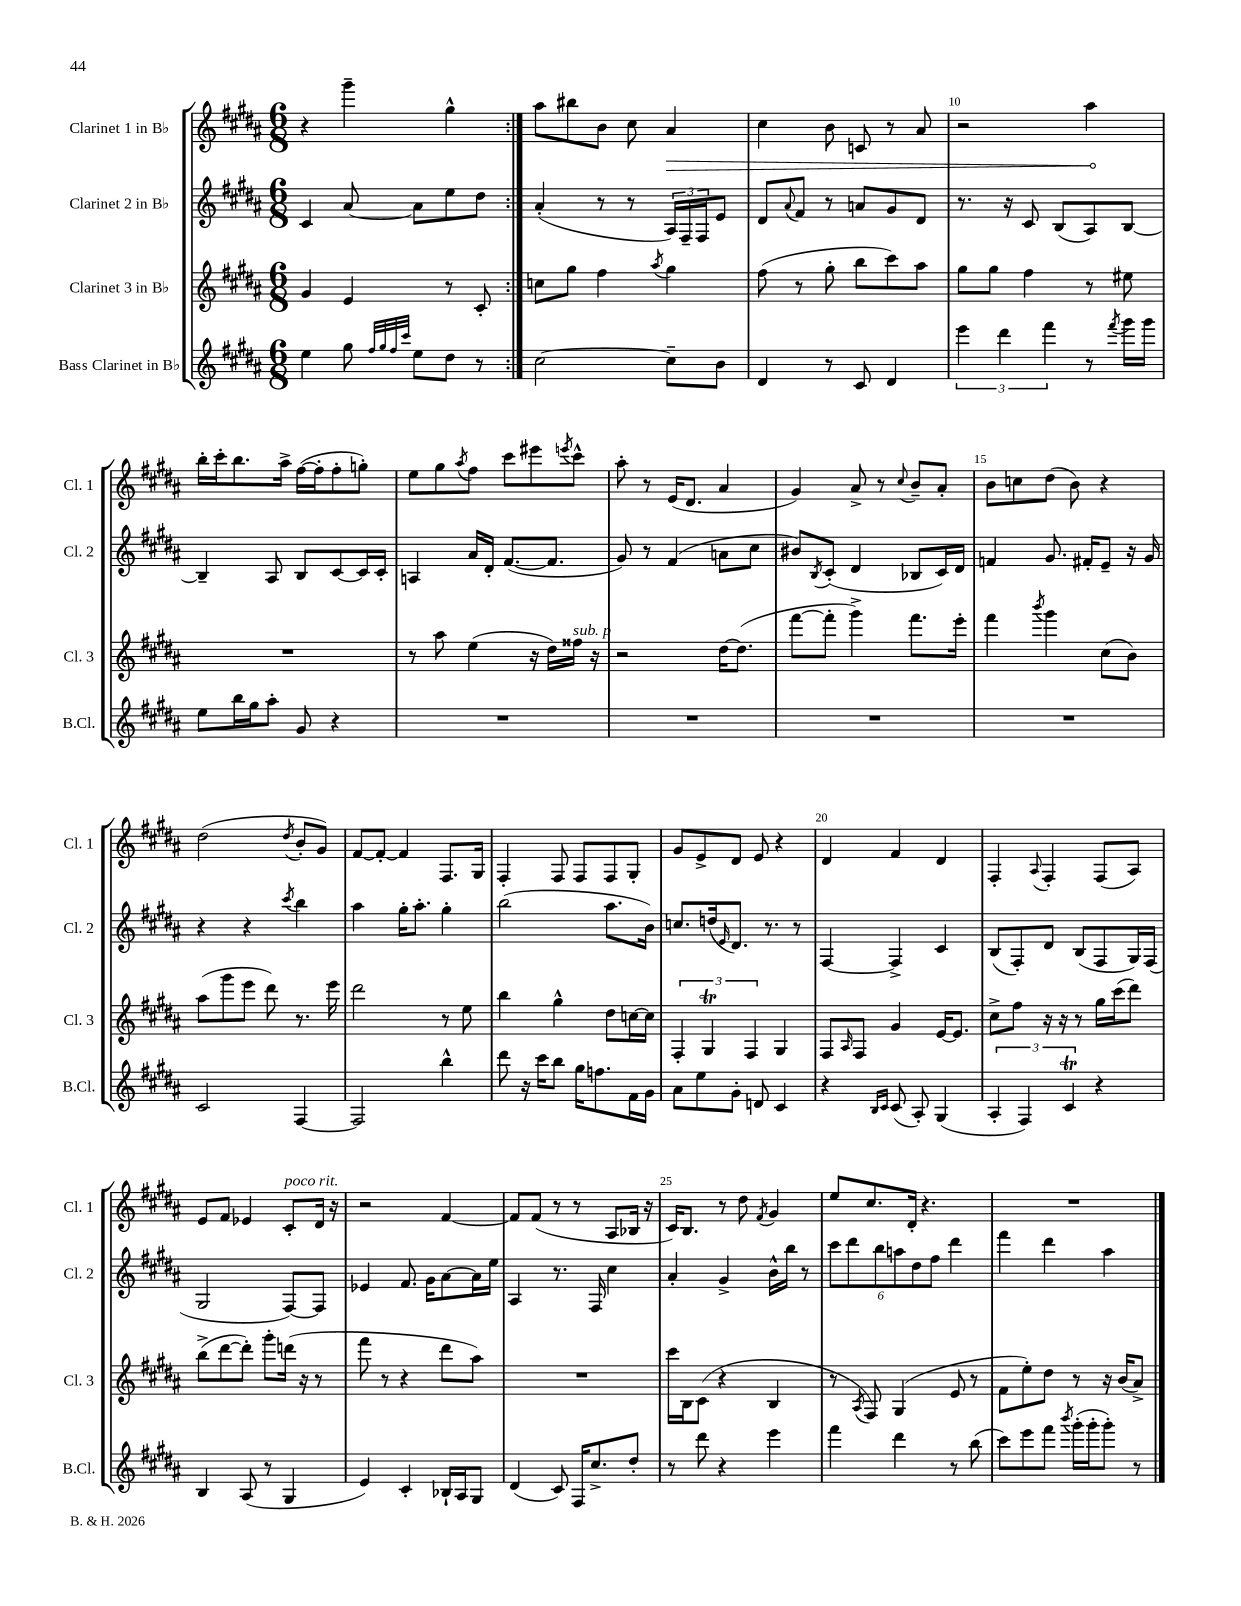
<<
\new StaffGroup <<
\new Staff = "s0" \with { instrumentName = "Clarinet 1 in Bb" shortInstrumentName = "Cl. 1" } {
    \clef treble \key b \major \numericTimeSignature \time 6/8
    \repeat volta 2 { r4 gis'''4-- gis''4-^ | }
    ais''8 bis''8 b'8 cis''8 \once \override Hairpin.circled-tip = ##t ais'4\> |
    cis''4 b'8 c'8 r8 ais'8 |
    r2 ais''4\! |
    b''16-. cis'''16-. b''8. ais''16-> fis''16~( fis''16-. fis''8-. g''8-.) |
    e''8 gis''8 \acciaccatura { ais''8 } fis''8 cis'''8 eis'''8 \acciaccatura { e'''8 } cis'''8-^ |
    ais''8-. r8 e'16( dis'8. ais'4 |
    gis'4) ais'8-> r8 \appoggiatura { cis''8 } b'8-- ais'8-. |
    b'8 c''8 dis''8( b'8) r4 |
    dis''2( \acciaccatura { dis''8 } b'8-. gis'8) |
    fis'8~ fis'8~-. fis'4 fis8. gis16 |
    fis4-. fis8 fis8 fis8 gis8-. |
    gis'8 e'8-> dis'8 e'8 r4 |
    dis'4 fis'4 dis'4 |
    fis4-. \appoggiatura { ais8 } fis4-. fis8( ais8) |
    e'8 fis'8 ees'4 cis'8-.^\markup { \italic "poco rit." } dis'16 r16 |
    r2 fis'4~ |
    fis'8 fis'8( r8 r8 ais8 bes16 r16 |
    cis'16) b8. r8 dis''8 \acciaccatura { fis'8 } gis'4 |
    e''8 cis''8. dis'16-. r4. |
    R2. \bar "|." |
}
\new Staff = "s1" \with { instrumentName = "Clarinet 2 in Bb" shortInstrumentName = "Cl. 2" } {
    \clef treble \key b \major \numericTimeSignature \time 6/8
    \repeat volta 2 { cis'4 ais'8~ ais'8 e''8 dis''8 | }
    ais'4-.( r8 r8 \tuplet 3/2 { ais16) fis16-- fis16 } e'8 |
    dis'8 \appoggiatura { ais'8 } fis'8 r8 a'8 gis'8 dis'8 |
    r8. r16 cis'8 b8( ais8) b8~ |
    b4-- ais8 b8 cis'8~ cis'16 cis'16-. |
    a4 ais'16 dis'16-. fis'8.~( fis'8. |
    gis'8) r8 fis'4( a'8 cis''8 |
    bis'8) \acciaccatura { b8 } cis'8-.( dis'4 bes8 cis'16) dis'16 |
    f'4 gis'8. fis'16-. e'8-- r16 gis'16 |
    r4 r4 \acciaccatura { cis'''8 } b''4 |
    ais''4 gis''16-. ais''8.-. gis''4-. |
    b''2( ais''8. b'16) |
    c''8. d''16( \grace { e'16 } dis'8.) r8. r8 |
    fis4~ fis4-> cis'4 |
    b8( fis8-.) dis'8 b8( fis8 gis16) fis16( |
    gis2 fis8~) fis8 |
    ees'4 fis'8. gis'16 ais'8~ ais'16 e''16 |
    ais4 r8. fis16 cis''4 |
    ais'4-. gis'4-> b'16-^ b''16 r8 |
    \tuplet 6/4 { cis'''8 dis'''8 b''8 a''8 dis''8 fis''8 } dis'''4 |
    fis'''4 dis'''4 ais''4 \bar "|." |
}
\new Staff = "s2" \with { instrumentName = "Clarinet 3 in Bb" shortInstrumentName = "Cl. 3" } {
    \clef treble \key b \major \numericTimeSignature \time 6/8
    \repeat volta 2 { gis'4 e'4 r8 cis'8-. | }
    c''8 gis''8 fis''4 \acciaccatura { ais''8 } gis''4 |
    fis''8( r8 gis''8-. b''8 cis'''8) ais''8 |
    gis''8 gis''8 fis''4 r8 eis''8 |
    R2. |
    r8 ais''8 e''4( r16 dis''16) fisis''16^\markup { \italic "sub. p" } r16 |
    r2 dis''16~ dis''8.( |
    fis'''8~ fis'''8-. gis'''4->) fis'''8. e'''16-. |
    fis'''4 \acciaccatura { b'''8 } gis'''4 cis''8( b'8) |
    ais''8( gis'''8 e'''8 dis'''8) r8. e'''16 |
    dis'''2 r8 e''8 |
    b''4 gis''4-^ dis''8 c''16~ c''16 |
    \tuplet 3/2 { fis4-. gis4\trill fis4 } gis4 |
    fis8 \grace { ais16 } fis8 gis'4 e'16~ e'8. |
    cis''8-> fis''8 r16 r16 r8 gis''16 cis'''16( dis'''8) |
    b''8->( dis'''8~ dis'''8-.) gis'''8-. d'''16( r16 r8 |
    fis'''8 r8 r4 dis'''8 ais''8) |
    R2. |
    cis'''16 b16 cis'8( r4 b4 |
    r8 \acciaccatura { ais8 } fis8) gis4( e'8 r8 |
    fis'8 e''8-.) dis''8 r8 r16 b'16( ais'8->) \bar "|." |
}
\new Staff = "s3" \with { instrumentName = "Bass Clarinet in Bb" shortInstrumentName = "B.Cl." } {
    \clef treble \key b \major \numericTimeSignature \time 6/8
    \repeat volta 2 { e''4 gis''8 \grace { fis''32 gis''32 fis''32 cis'''32 } e''8 dis''8 r8 | }
    cis''2~ cis''8-- b'8 |
    dis'4 r8 cis'8 dis'4 |
    \tuplet 3/2 { e'''4 dis'''4 fis'''4 } r8 \acciaccatura { fis'''8 } gis'''16 gis'''16 |
    e''8 b''16 gis''16 ais''8-. gis'8 r4 |
    R2. |
    R2. |
    R2. |
    R2. |
    cis'2 fis4~ |
    fis2 b''4-^ |
    dis'''8 r16 cis'''16 b''8 gis''16 f''8. fis'16 gis'16 |
    ais'8 e''8 gis'8-. d'8 cis'4 |
    r4 \grace { b16 cis'16 } cis'8( ais8-.) gis4( |
    \tuplet 3/2 { ais4-. fis4) cis'4\trill } r4 |
    b4 ais8( r8 gis4 |
    e'4) cis'4-. bes16-! ais16 gis8 |
    dis'4( cis'8) fis16 cis''8.-> dis''8-. |
    r8 dis'''8 r4 e'''4 |
    fis'''4 dis'''4 r8 b''8( |
    cis'''8) e'''8 fis'''8 \acciaccatura { b'''8 } gis'''16-.( gis'''16-. gis'''8-.) r8 \bar "|." |
}
>>
>>
\layout { \context { \Score currentBarNumber = #7 \override BarNumber.break-visibility = ##(#f #t #t) barNumberVisibility = #(every-nth-bar-number-visible 5) } }
